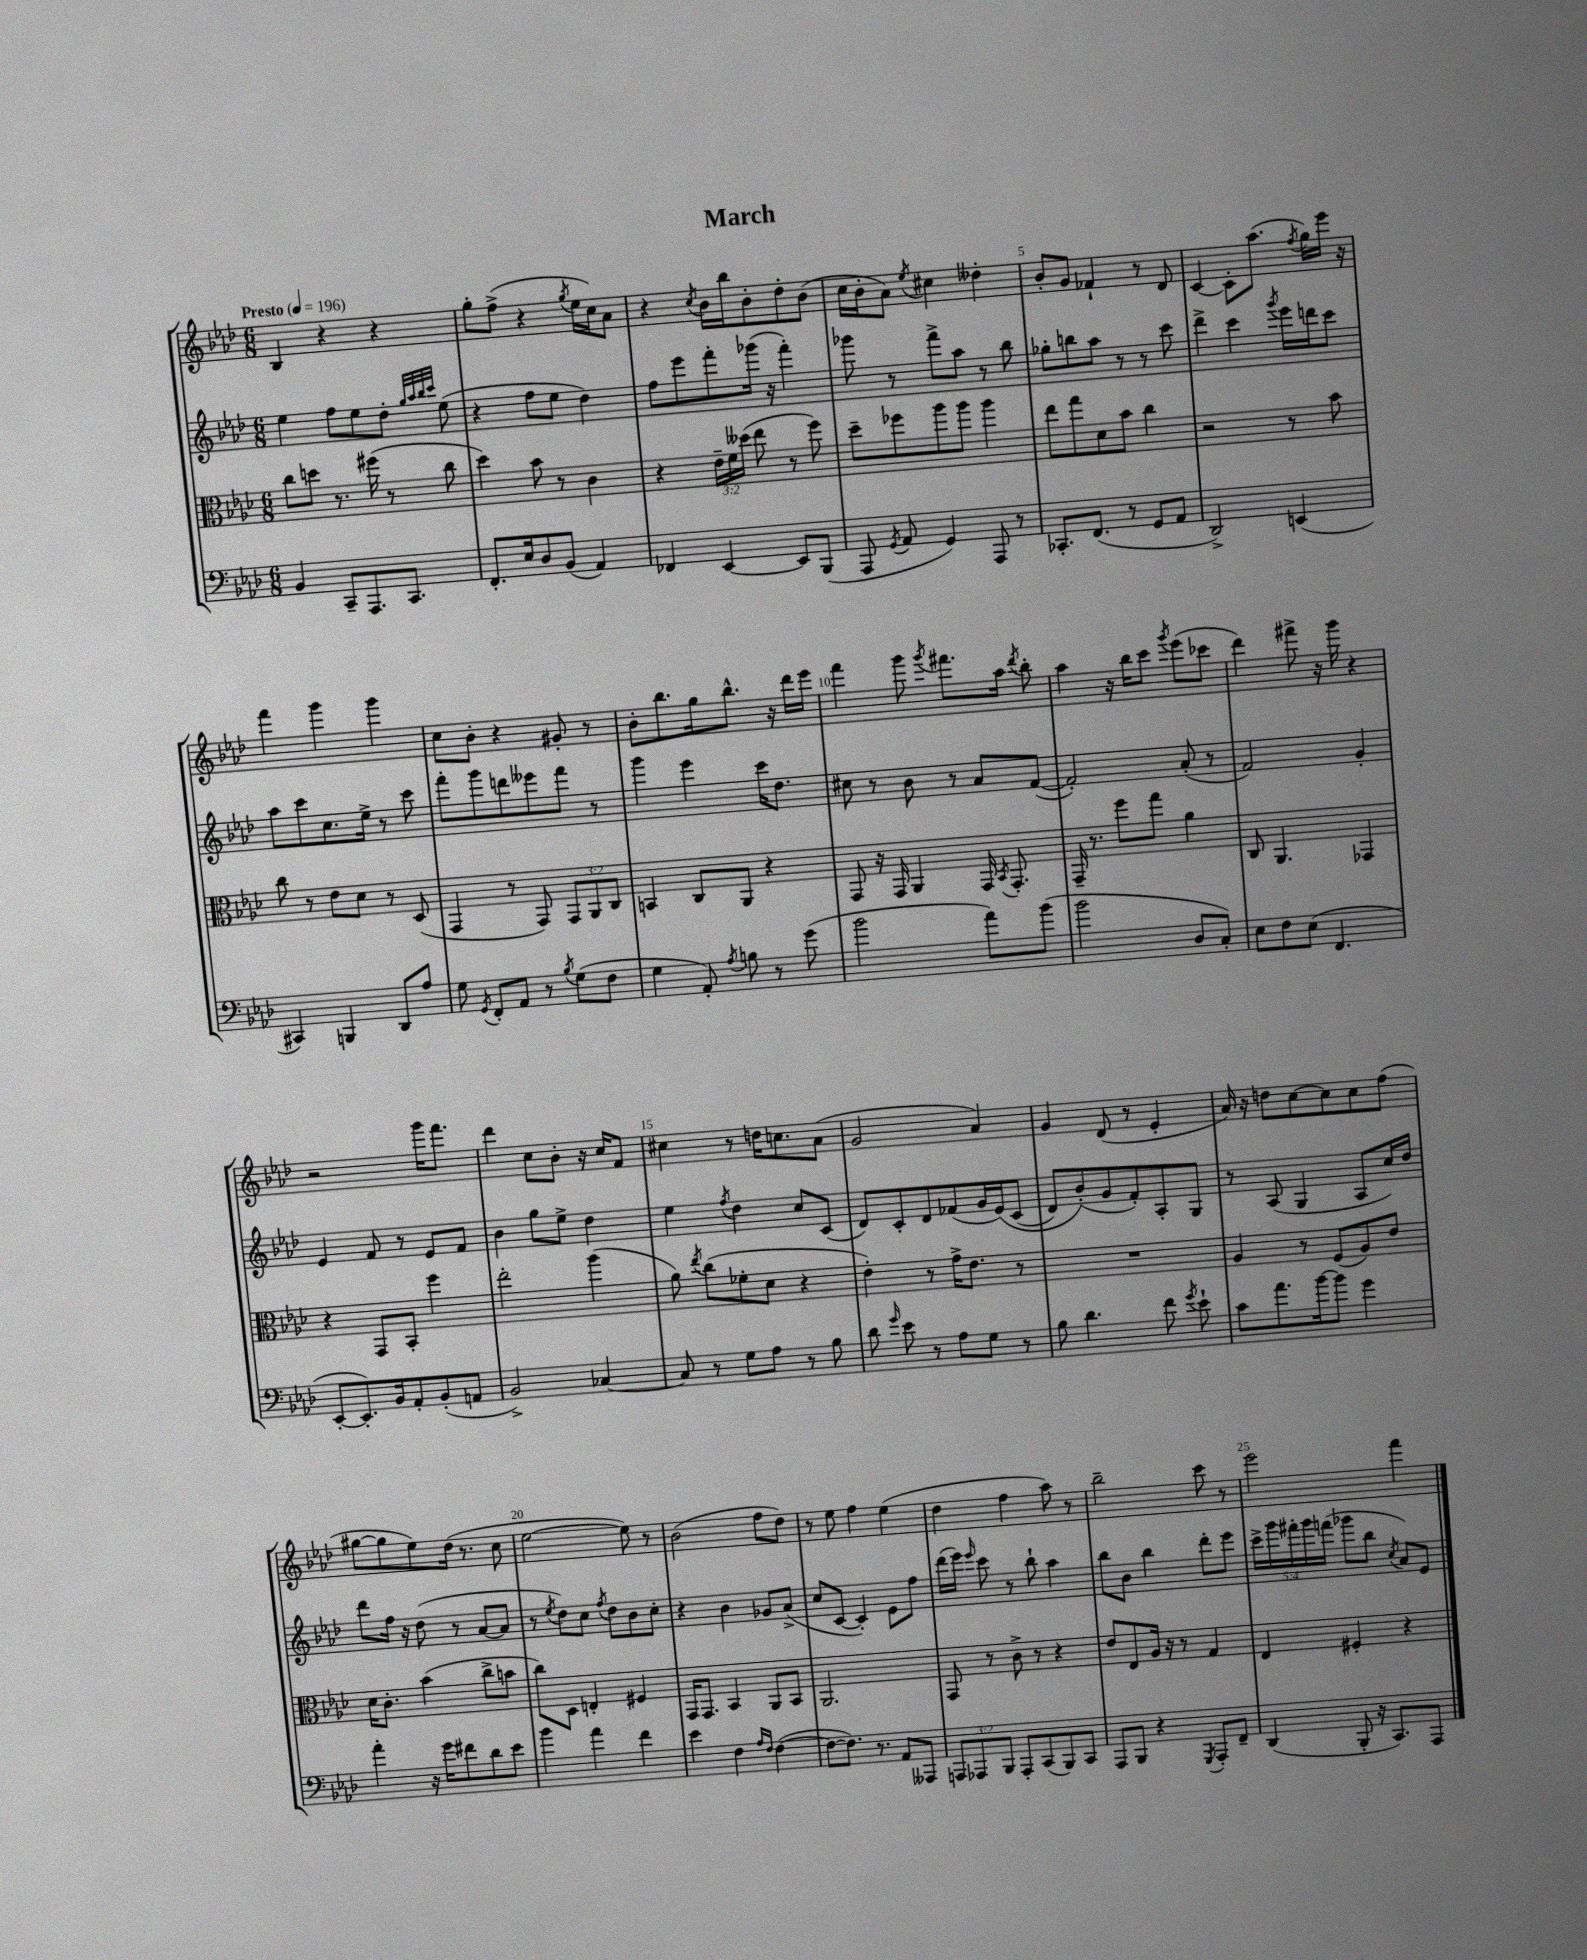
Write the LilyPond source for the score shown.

\header { title = "March" }
<<
\new StaffGroup <<
\new Staff = "s0" {
    \clef treble \key aes \major \numericTimeSignature \time 6/8 \tempo "Presto" 4 = 196
    \autoBeamOff bes4 r4 r4 |
    g''8[-. f''8]->( r4 \acciaccatura { g''8 } ees''16[ c''16) aes'8] |
    r4 \acciaccatura { c''8 } bes'16[ bes''16 bes'8-. des''8-. bes'8]( |
    c''16[ bes'16-. aes'8]) \acciaccatura { ees''8 } cis''4 deses''4-. |
    bes'8[-. g'8] fes'4-! r8 des'8 |
    c'4~ c'8[-. aes''8.]( \acciaccatura { f''8 } g''16[) ees'''16] r16 |
    f'''4 g'''4 g'''4 |
    c''8[ bes'8]-. r4 gis'8-. r8 |
    bes'8[-. bes''8. g''16 bes''8.]-^ r16 des'''16[ ees'''16] |
    f'''4 g'''8 \acciaccatura { g'''8 } fis'''8.[ aes''16] \acciaccatura { des'''8 } bes''8-. |
    aes''4 r16 bes''16[ c'''8] \acciaccatura { g'''8 } ees'''8[( ces'''8] |
    des'''4) fis'''8-> r16 g'''16 r4 |
    r2 g'''16[ f'''8.] |
    des'''4 c''8[ bes'8]-. r16 c''16[ f'8] |
    cis''4 r8 d''16[ c''8. aes'8]( |
    g'2 aes'4) |
    g'4 des'8( r8 ees'4-. |
    aes'16) r16 d''8[ c''8~ c''8 c''8 f''8]( |
    gis''8[~ gis''8 ees''8) des''16]( r8. c''8 |
    ees''2~ ees''8) r8 |
    bes'2( f''8[ des''8]) |
    r8 ees''8 f''4 ees''4( |
    des''4 f''4 aes''8) r8 |
    bes''2-- c'''8 r8 |
    ees'''2 f'''4 \bar "|." |
}
\new Staff = "s1" {
    \clef treble \key aes \major \numericTimeSignature \time 6/8 \override Staff.TupletNumber.text = #tuplet-number::calc-fraction-text
    \autoBeamOff ees''4 f''8[ ees''8 des''8]-. \grace { g''32[ aes''32 bes''32 c'''32] } ees''8( |
    r4 f''8[ ees''8] des''4) |
    f''8[ ees'''8 f'''8-. ges'''16]( r16 f'''4-.) |
    ges'''8 r8 f'''8[-> aes''8] r8 bes''8 |
    ges''8[-. b''8 aes''8] r8 r8 c'''8 |
    des'''4-> c'''4 \acciaccatura { g'''8 } ees'''16[ d'''16 c'''8] |
    aes''8[ c'''8 c''8. ees''16]-> r8 c'''8 |
    f'''8[-. g'''8 d'''8 eeses'''8 f'''8] r8 |
    g'''4 ees'''4 c'''16[ des''8.] |
    cis''8 r8 bes'8 r8 aes'8[ f'8]~( |
    f'2-.) aes'8-.( r8 |
    f'2) g'4-. |
    ees'4 f'8 r8 ees'8[ f'8] |
    bes'4 g''8[ ees''8]-> des''4 |
    ees''4 \acciaccatura { f''8 } des''4 c''8[ c'8]( |
    des'8[) c'8-. des'8 fes'8( g'16 ees'16)\( c'8]( |
    des'8[) bes'8-.(\) g'8 f'8-.) aes8-. g8] |
    r8 aes8( g4 aes8[ c''16) des''16] |
    des'''8[ f''16] r16 des''8( r8 aes'8[~ aes'8] |
    r8 \acciaccatura { ees''8 } des''8[) c''8] \acciaccatura { f''8 } des''8[ bes'8 c''8]-. |
    r4 bes'4 ges'8[ aes'8]->( |
    c''8[ c'8]~ c'4-.) ees'8[ f''8] |
    des'''16[( ees'''16]) \grace { ees'''16 } c'''8 r8 bes''8-! aes''4 |
    bes''8[ bes'8] bes''4 des'''8[-. ees'''8] |
    \tuplet 5/4 { c'''16[-> g'''16 fis'''16-. g'''16 f'''16]( } ges'''8[ bes''8] \acciaccatura { c''8 } aes'8[) ees'8] \bar "|." |
}
\new Staff = "s2" {
    \clef alto \key aes \major \numericTimeSignature \time 6/8 \override Staff.TupletNumber.text = #tuplet-number::calc-fraction-text
    \autoBeamOff c''8[ d''8] r8. fis''16( r8 c''8 |
    des''4) bes'8 r8 c'4 |
    r4 \tuplet 3/2 { ees'16[-- f'16 deses''16]( } ees''8 r8 f''8) |
    des''8[-- fes''8 aes''8 aes''8] aes''4 |
    ees''8[ g''8 des'8 bes'8] c''4 |
    r2 r8 bes'8 |
    c''8 r8 ees'8[ des'8] r8 des8( |
    g,4 r8 g,8) \tuplet 3/2 { g,8[ aes,8 c8] } |
    b,4 c8[ aes,8] r4 |
    g,8 r16 g,16 aes,4 g,16 \acciaccatura { bes,8 } g,8.-. |
    g,16-- r8. f''8[ g''8] aes'4 |
    c8 aes,4. ges,4 |
    r4 g,8[ bes,8]-. f''4 |
    ees''2-. aes''4( |
    aes'8) \acciaccatura { ees''8 } c''8[( fes'8-. des'8] r4 |
    ees'4-.) r8 g'16[-> ees'8.] r8 |
    R2. |
    aes4 r8 f8[( aes8) ees'8] |
    des'16[ c'8.]-. bes'4( c''8[-> b'8] |
    c''8[) des8] e4-. fis4 |
    g,16[ g,8.] bes,4 aes,8[ bes,8] |
    aes,2. |
    g,8 r8 c'8-> r8 r4 |
    ees'8[ ees8 aes16] r16 r8 g4 |
    ees4 fis4-. r4 \bar "|." |
}
\new Staff = "s3" {
    \clef bass \key aes \major \numericTimeSignature \time 6/8 \override Staff.TupletNumber.text = #tuplet-number::calc-fraction-text
    \autoBeamOff bes,4 c,8[-- aes,,8. c,8.] |
    f,8.[-. ees16 des8 bes,8]( aes,4) |
    fes,4 ees,4~ ees,8[ bes,,8]( |
    aes,,8 \acciaccatura { g,8 } aes,8 g,4) aes,,8 r8 |
    ces,8.[-. f,8.]( r8 g,8[ aes,8] |
    des,2->) e,4( |
    cis,4) b,,4 des,8[ aes8] |
    g8 \acciaccatura { g,8 } f,8[-. aes,8] r8 \acciaccatura { bes8 } g8[( f8] |
    g4 aes,8-.) \acciaccatura { aes8 } b8 r8 g'8( |
    bes'2 aes'8[) bes'8]( |
    bes'2 des8[ c8]-.) |
    ees8[ f8 ees8]( f,4. |
    ees,8[~-. ees,8.-.) bes,16 aes,8-. bes,8-.( a,8] |
    bes,2->) ces4~ |
    ces8 r8 g8[ aes8] r8 bes8 |
    des'8 \grace { g'16 } ees'8 r8 aes8[ g8] r8 |
    bes8 des'4. f'8 \acciaccatura { g'8 } ees'8-! |
    c'8[ aes'8. bes'16~ bes'8] g'4 |
    aes'4-. r16 g'16[ fis'8 des'8 ees'8] |
    bes'4 aes'4 f'4 |
    ees'4 f4 \grace { aes16[ f16] } f4~( |
    f8[~ f8.]) r8. aes,8[ aeses,,8] |
    \tuplet 3/2 { a,,8[ aes,,8 bes,,8] } aes,,8[-. c,8( bes,,8) c,8] |
    aes,,8[ bes,,8] r4 \acciaccatura { g,,8 } aes,,8[-. f,8]-- |
    des,4( bes,,8-. r16 c,8.[) aes,,8] \bar "|." |
}
>>
>>
\layout { \context { \Score \override BarNumber.break-visibility = ##(#f #t #t) barNumberVisibility = #(every-nth-bar-number-visible 5) } }
